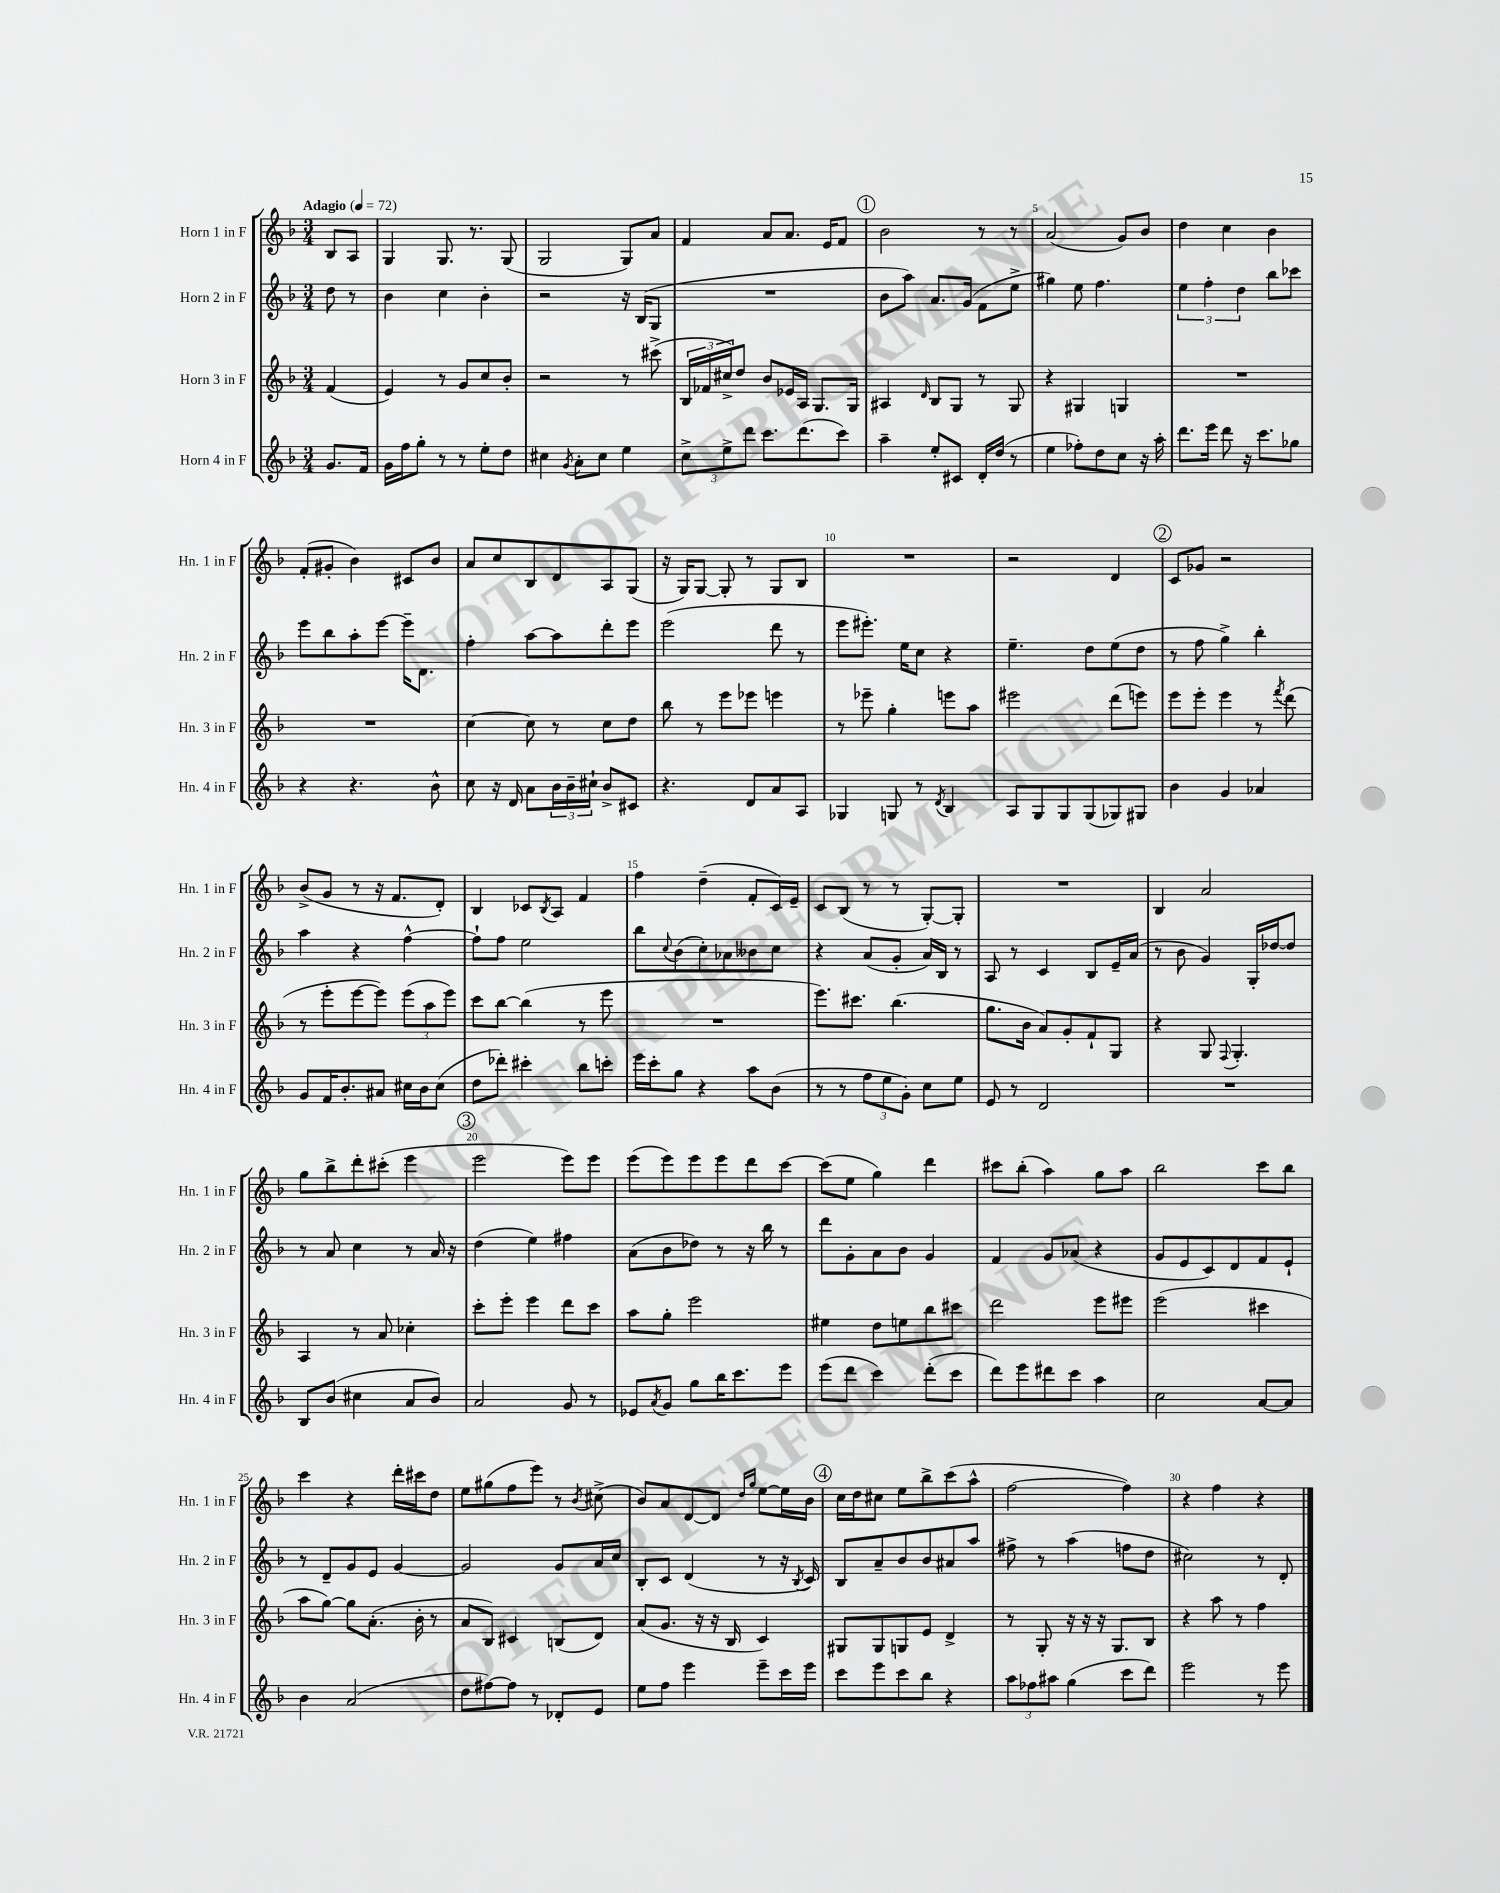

**kern	**kern	**kern	**kern
*staff4	*staff3	*staff2	*staff1
*clefG2	*clefG2	*clefG2	*clefG2
*k[b-]	*k[b-]	*k[b-]	*k[b-]
*M3/4	*M3/4	*M3/4	*M3/4
*MM72	*MM72	*MM72	*MM72
8.g	(4f	8dd	8B-
.	.	8r	8A
16f	.	.	.
=	=	=	=
16g	4e)	4b-	4G
16ff	.	.	.
8gg'	.	.	.
8r	8r	4cc	8.G
8r	8g	.	.
.	.	.	8.r
8ee'	8cc	4b-'	.
8dd	8b-'	.	(8G
=	=	=	=
4cc#	2r	2r	2G
8qg	.	.	.
8a'	.	.	.
8cc#	.	.	.
4ee	8r	16r	8G)
.	.	(16B-	.
.	(8ccc#^	8G	8a
=	=	=	=
12cc^	24B-	2.r	4f
.	24f-	.	.
12ee^	24cc#^)	.	.
.	8dd	.	.
12ddd	.	.	.
8.ccc	8b-	.	8a
.	16e-	.	8.a
(8.ddd	16A	.	.
.	8.G	.	.
.	.	.	16e
8ccc)	.	.	8f
.	16G	.	.
=	=	=	=
4aa~	4A#	8b-	2b-
.	.	8aa)	.
.	16qqd	.	.
8ee'	8B-	8.a	.
8c#	8G	.	.
.	.	(16g	.
16d'	8r	8f	8r
(16dd	.	.	.
8r	8G	8ee^	8r
=	=	=	=
4ee	4r	4gg#)	(2a
8ff-')	4G#	8ee	.
8dd	.	4.ff	.
8cc	4G	.	8g)
16r	.	.	8b-
16aa'	.	.	.
=	=	=	=
8.ddd	2.r	6ee	4dd
.	.	6ff'	.
16eee	.	.	.
8ddd	.	.	4cc
.	.	6dd	.
16r	.	.	.
8.ccc	.	.	.
.	.	8bb-	4b-
8gg-	.	8ccc-	.
=	=	=	=
4r	2.r	8eee	(8f'
.	.	8bb-	8g#'
4.r	.	8aa'	4b-)
.	.	[8eee	.
.	.	16eee~]	8c#
.	.	8.d	.
8b-^^	.	.	8b-
=	=	=	=
8cc	[4cc	4ff'	8a
16r	.	.	8cc
16d	.	.	.
8a	8cc]	[8aa	8B-
24b-	8r	8aa]	8d
24b-~	.	.	.
24cc#`	.	.	.
8b-^	8cc	8ddd'	8A
8c#	8dd	8eee	(8G
=	=	=	=
4.r	8bb-	(2eee	16r
.	.	.	16G)
.	8r	.	[8G
.	8eee	.	8G']
8d	8eee-	.	8r
8a	4eee	8ddd	8G
8A	.	8r	8B-
=	=	=	=
4G-	8r	8eee	2.r
.	8eee-~	8.eee#')	.
8G	4gg'	.	.
.	.	16ee	.
8r	.	8cc	.
8qd	.	.	.
4B-	8eee	4r	.
.	8aa	.	.
=	=	=	=
8A	2eee#	4.ee~	2r
8G	.	.	.
8G	.	.	.
(8G	.	8dd	.
8G-)	(8ddd	(8ee	4d
8G#	8eee)	8dd	.
=	=	=	=
4b-	8eee	8r	8c
.	8eee'	8ff	8g-
4g	4eee	4gg^)	2r
4a-	8r	4bb-'	.
.	8qfff	.	.
.	(8ddd	.	.
=	=	=	=
8g	8r	4aa	(8b-^
16f	8eee'	.	8g
8.b-'	.	.	.
.	[8eee	4r	8r
8a#	8eee])	.	16r
.	.	.	8.f
16cc#	(12eee	[4ff^^	.
16b-	.	.	.
.	12aa	.	.
(8cc#	.	.	8d')
.	12eee)	.	.
=	=	=	=
8dd	8ccc	8ff`]	4B-
8ddd-')	[8bb-	8ff	.
4ccc#'	(4bb-]	2ee	8c-
.	.	.	8qB-
.	.	.	8A
8bb-	8r	.	4f
8ccc'	8eee	.	.
=	=	=	=
16eee	2.r	8bb-	4ff
16ccc'	.	.	.
.	.	8qqcc	.
8gg	.	(8b-	.
4r	.	8cc')	(4dd~
.	.	8a-	.
8aa	.	8b--	8f'
(8b-	.	8cc	16c)
.	.	.	16e~
=	=	=	=
8r	8.eee)	4r	8c
8r	.	.	(8B-
.	8.ccc#	.	.
12ff	.	(8a	8r
12ee	.	.	.
.	(4.bb-	8g'	8r
12g')	.	.	.
8cc	.	16a)	[8G')
.	.	16B-	.
8ee	.	8r	8G']
=	=	=	=
8e	8.gg	8A	2.r
8r	.	8r	.
.	16b-	.	.
2d	8a)	4c	.
.	8g'	.	.
.	8f`	8B-	.
.	8G	16e~	.
.	.	(16a	.
=	=	=	=
2.r	4r	8r	4B-
.	.	8b-	.
.	8G	4g)	2a
.	8qqF	.	.
.	4.G'	.	.
.	.	16G'	.
.	.	[16dd-	.
.	.	8dd-]	.
=	=	=	=
8B-	4A	8r	8gg
(8b-	.	8a	8bb-^
4cc#	8r	4cc	8ddd'
.	8a	.	(8ccc#'
8a	4cc-'	8r	4eee
8b-)	.	16a	.
.	.	16r	.
=	=	=	=
2a	8ccc'	(4dd	2eee
.	8eee'	.	.
.	4eee	4ee)	.
8g	8ddd	4ff#	8eee)
8r	8ccc	.	8eee
=	=	=	=
8e-	8aa	(8a	(8eee
8qa	.	.	.
8g	8gg'	8b-	8eee)
8gg	2eee	8dd-)	8eee
16bb-	.	8r	8eee
8.ccc	.	.	.
.	.	16r	8ddd
.	.	16bb-	.
8eee	.	8r	[8ccc
=	=	=	=
(8eee	4ee#	8ddd	(8ccc]
8ddd	.	8g'	8ee
4ccc)	8dd	8a	4gg)
.	8ee	8b-	.
(8ddd'	8bb-	4g	4ddd
8ccc	8ccc#	.	.
=	=	=	=
8ddd)	2ddd	4f	8ccc#
8eee	.	.	(8bb-'
8ddd#	.	8g	4aa)
8ccc	.	(8a-	.
4aa	8eee	4r	8gg
.	8eee#	.	8aa
=	=	=	=
2cc	(2eee	8g	2bb-
.	.	8e	.
.	.	8c)	.
.	.	8d	.
[8a	4ccc#	8f	8ccc
8a]	.	8e`	8bb-
=	=	=	=
4b-	8aa	8r	4ccc
.	[8gg)	8d~	.
(2a	8gg]	8g	4r
.	(8.a'	8e	.
.	.	[4g	16ddd'
.	16b-'	.	16ccc#
.	8r	.	8dd
=	=	=	=
8dd	8a	2g]	8ee
[8ff#)	8B-)	.	(8gg#
8ff#]	4c#	.	8ff
8r	.	.	8eee)
8d-'	(8B	8g	8r
.	.	.	8qb-
8e	8d)	16a	(8cc#^
.	.	16cc	.
=	=	=	=
8ee	(8a	8B-'	8b-)
8ff	8.g	8c	8a
4eee	.	(4d	[8d
.	16r	.	.
.	16r	.	8d]
.	16B-	.	.
.	.	.	16qqdd
.	.	.	16qqgg
8eee~	4c)	8r	[8ee
16ccc	.	16r	16ee]
.	.	8qB-	.
16eee	.	16c)	16b-
=	=	=	=
8ccc	8G#	8B-	16cc
.	.	.	16dd
8eee	8G#	8a~	8cc#
8ccc	8G	8b-	8ee
8bb-	8e	8b-	8bb-^
4r	4d^	8a#	(8ccc
.	.	8aa	8aa^^
=	=	=	=
12aa	8r	8ff#^	[2ff
12ff-	.	.	.
.	8G'	8r	.
12aa#	.	.	.
(4gg	16r	(4aa	.
.	16r	.	.
.	16r	.	.
.	8.G	.	.
8ccc	.	8ff	4ff])
8ddd)	8B-	8dd	.
=	=	=	=
2eee	4r	2cc#)	4r
.	8aa	.	4ff
.	8r	.	.
8r	4ff	8r	4r
8eee	.	8d'	.
==	==	==	==
*-	*-	*-	*-
